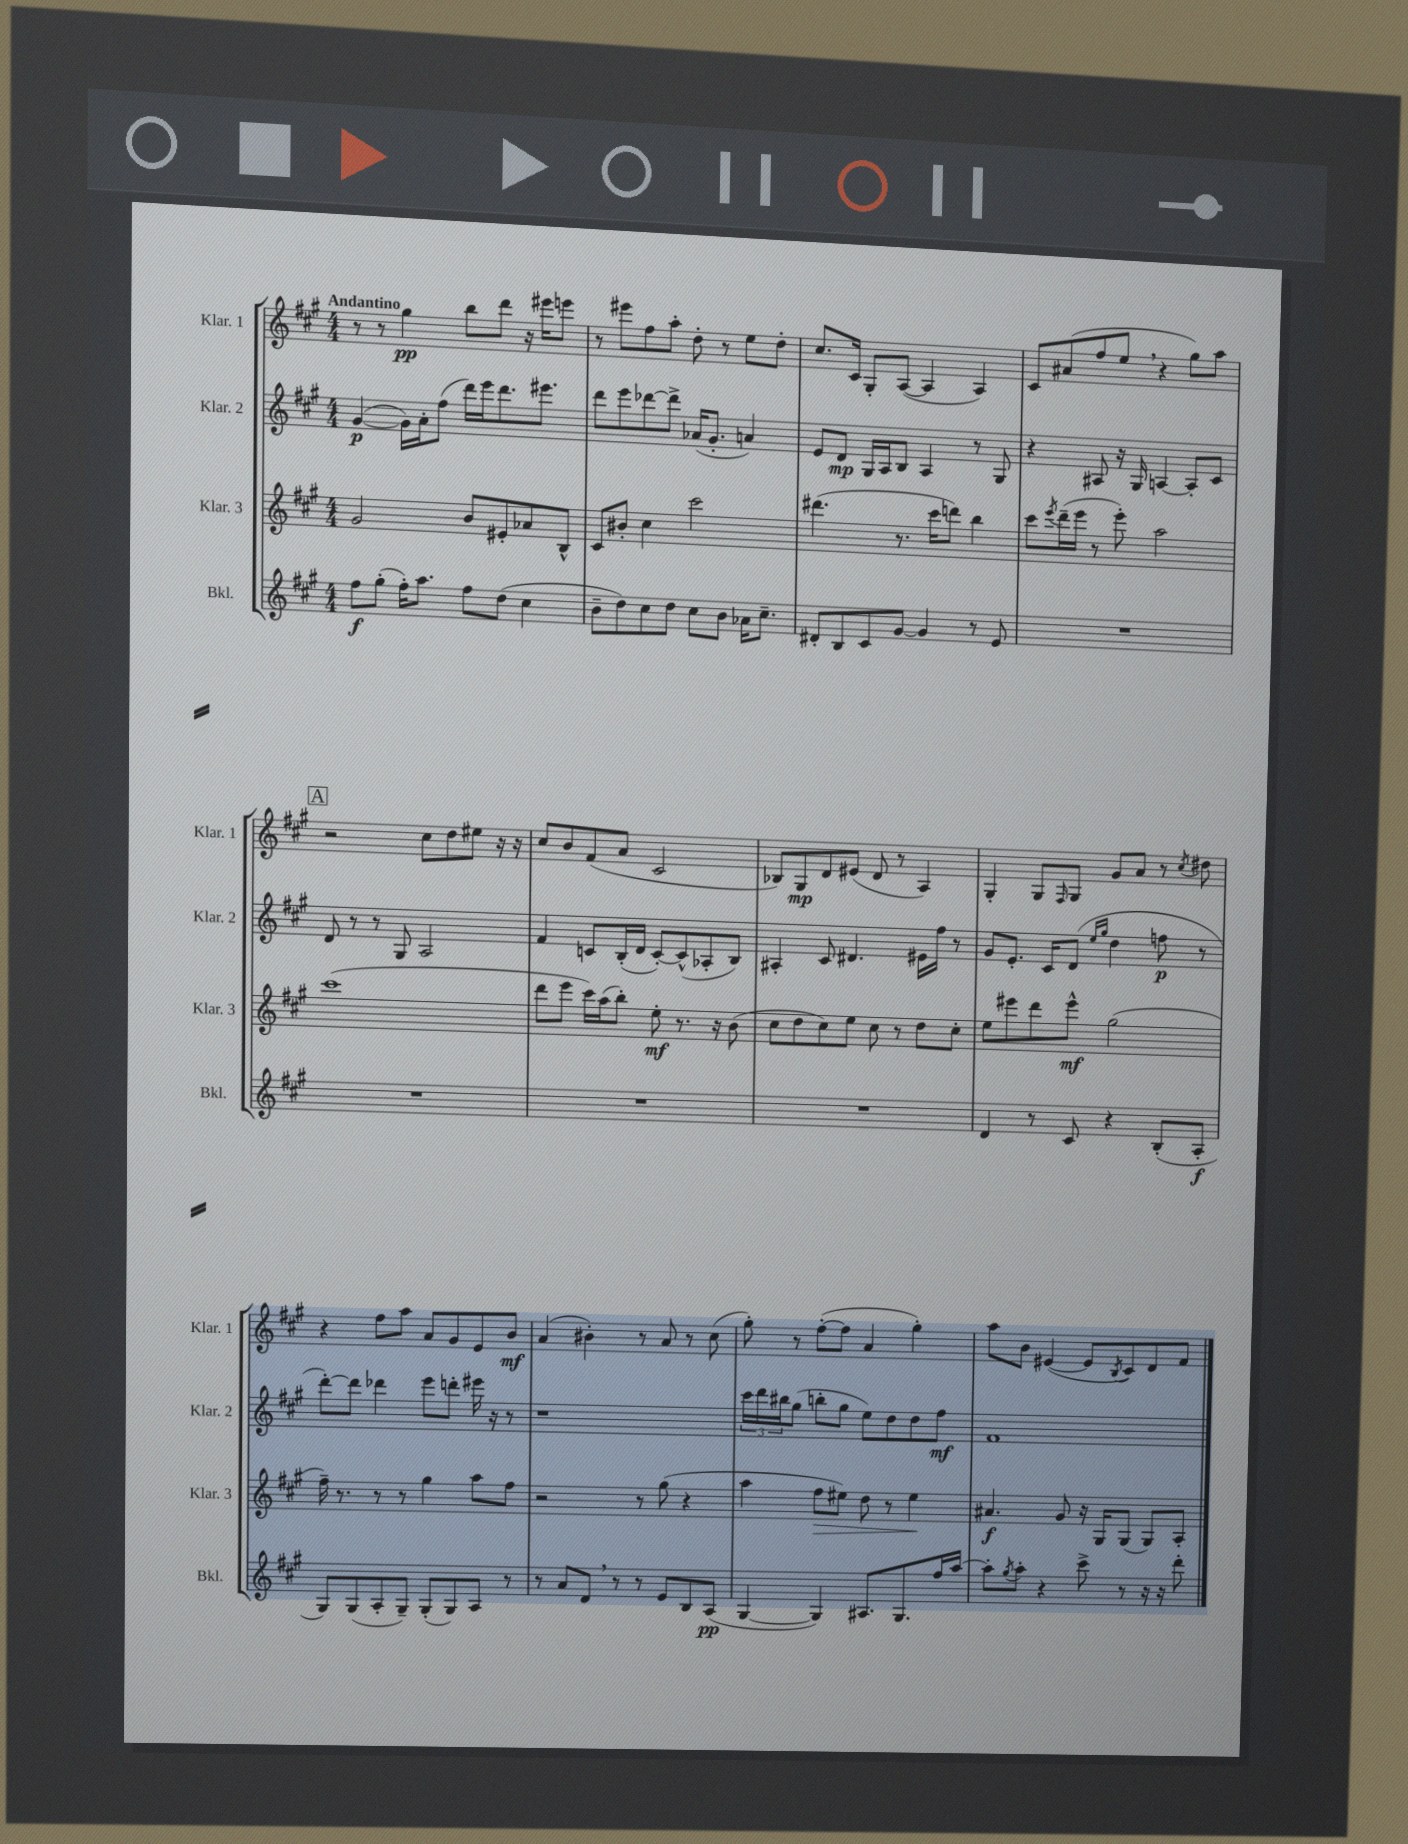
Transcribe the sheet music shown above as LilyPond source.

<<
\new StaffGroup <<
\new Staff = "s0" \with { instrumentName = "Klar. 1" shortInstrumentName = "Klar. 1" } {
    \clef treble \key a \major \numericTimeSignature \time 4/4 \tempo "Andantino"
    r8 r8 gis''4\pp b''8 d'''8 r16 eis'''16 e'''8 |
    r8 eis'''8 fis''8 a''8-. d''8-. r8 e''8 d''8-. |
    cis''8. cis'16 gis8-. a8~( a4 a4) |
    cis'8 ais'8( fis''8 e''8 \breathe r4 gis''8) a''8 |
    \mark \markup { \box "A" } r2 cis''8 d''8 eis''8 r16 r16 |
    cis''8 b'8 fis'8( a'8 cis'2 |
    bes8) gis8\mp d'8 eis'8( d'8 r8 a4) |
    gis4-. gis8 \grace { fis16 } gis8 gis'8 a'8 r8 \acciaccatura { cis''8 } dis''8 |
    r4 fis''8 a''8 a'8 gis'8 e'8 b'8\mf |
    a'4( bis'4-.) r8 a'8 r8 cis''8( |
    gis''8-.) r8 fis''8~-.( fis''8 a'4 gis''4-.) |
    a''8 b'8 eis'4~( eis'8 \acciaccatura { b8 } cis'8) d'8 fis'8 \bar "|." |
}
\new Staff = "s1" \with { instrumentName = "Klar. 2" shortInstrumentName = "Klar. 2" } {
    \clef treble \key a \major \numericTimeSignature \time 4/4
    gis'4~\p( gis'16) a'16-. fis''8( d'''16) e'''16 d'''8. eis'''8. |
    d'''8 e'''8 des'''8~ des'''8-> aes'16( gis'8.-. a'4) |
    e'8 d'8\mp gis16 a16 b8 a4 r8 gis8 |
    r4 ais8 r16 gis16 a4~ a8-. cis'8 |
    \mark \markup { \box "A" } d'8 r8 r8 gis8 a2 |
    fis'4 c'8 b16-.( d'16 c'8~-.) c'8-^( aes8-. b8) |
    ais4-. cis'8 dis'4. eis'16 fis''16 r8 |
    gis'8 e'8.-. cis'16 d'8( \grace { e''16 gis''16 } d''4 f''8\p r8 |
    d'''8~-.) d'''8 des'''4 e'''8 d'''8-. eis'''16 r16 r8 |
    r1 |
    \tuplet 3/2 { cis'''16 d'''16 bis''16 } gis''8( b''8-. gis''8 e''8) d''8 d''8 fis''8\mf |
    fis'1 \bar "|." |
}
\new Staff = "s2" \with { instrumentName = "Klar. 3" shortInstrumentName = "Klar. 3" } {
    \clef treble \key a \major \numericTimeSignature \time 4/4
    gis'2 b'8 eis'8-. aes'8 b8-^ |
    cis'8 bis'8-. cis''4 cis'''2 |
    dis'''4.( r8. cis'''16 d'''8) b''4 |
    cis'''8 \acciaccatura { e'''8 } d'''16--( e'''16 r8 e'''8-.) a''2 |
    \mark \markup { \box "A" } cis'''1( |
    d'''8 e'''8 cis'''16) a''16( b''8-.) e''8-.\mf r8. r16 b'8( |
    cis''8 d''8 cis''8) e''8 cis''8 r8 d''8 cis''8-. |
    e''8 eis'''8 d'''8 eis'''8-^\mf gis''2( |
    fis''16--) r8. r8 r8 gis''4 a''8 fis''8 |
    r2 r8 gis''8( r4 |
    a''4 fis''8\> eis''8) d''8 r8 eis''4\! |
    ais'4.\f gis'8 r16 gis16 gis8( gis8) a8-. \bar "|." |
}
\new Staff = "s3" \with { instrumentName = "Bkl." shortInstrumentName = "Bkl." } {
    \clef treble \key a \major \numericTimeSignature \time 4/4
    fis''8\f gis''8-.( fis''16-.) a''8. fis''8 d''8( cis''4 |
    b'8-- d''8) cis''8 d''8 cis''8 b'8 aes'16 cis''8.-- |
    dis'8-. b8 cis'8 gis'8~ gis'4 r8 e'8 |
    R1 |
    \mark \markup { \box "A" } R1 |
    R1 |
    R1 |
    d'4 r8 cis'8 r4 b8-.( a8-.\f |
    gis8) gis8( a8-. gis8--) gis8-.( gis8) a8 r8 |
    r8 a'8 d'8 \breathe r8 r8 e'8 b8 a8\pp( |
    gis4~ gis4) ais8. gis8. fis''16 a''16~ |
    a''8-. \acciaccatura { gis''8 } a''8-. r4 cis'''8-> r8 r16 r16 d'''8-. \bar "|." |
}
>>
>>
\layout { \context { \Score \remove "Bar_number_engraver" } }
